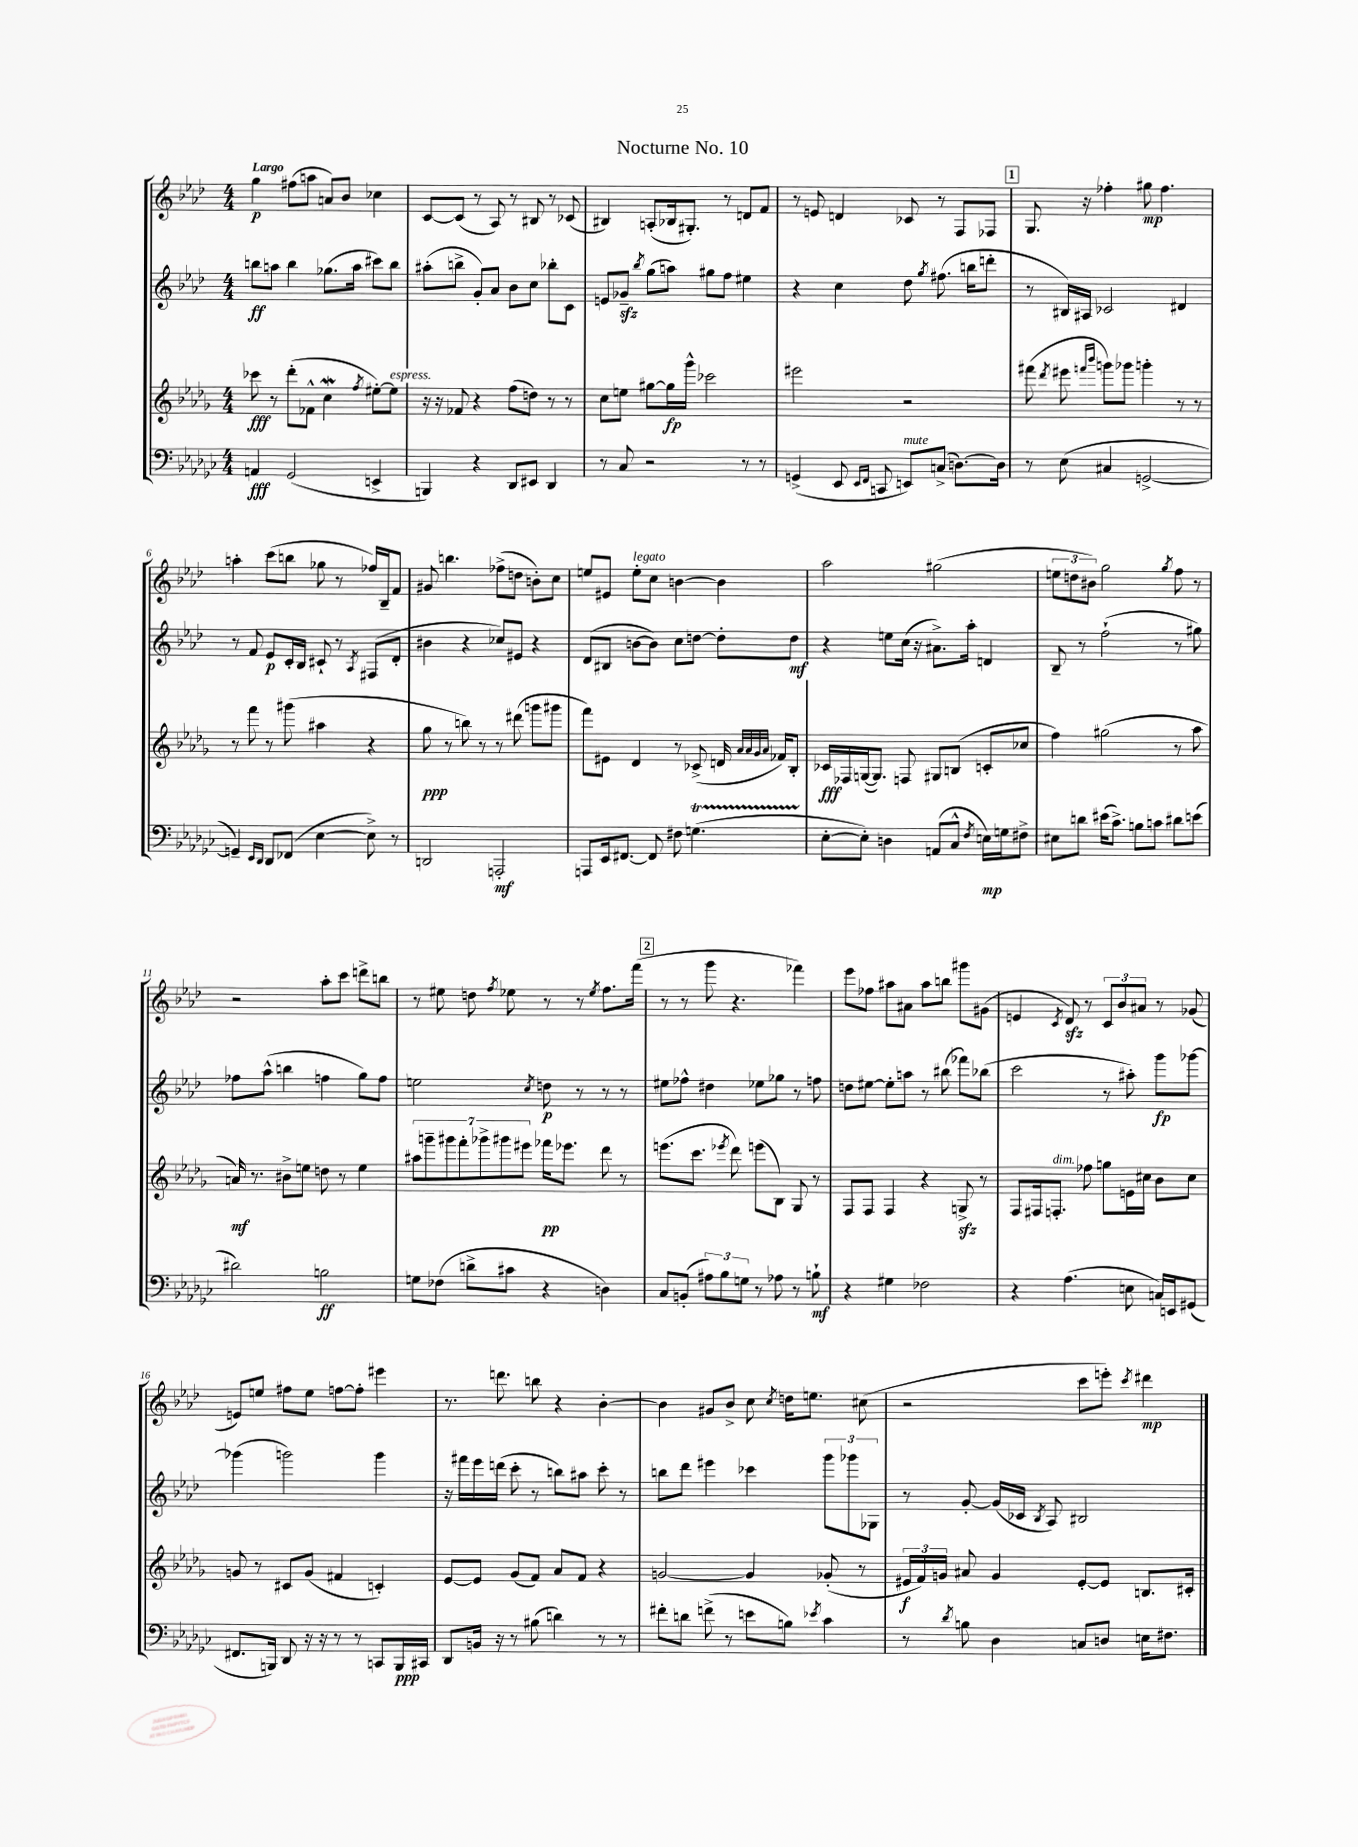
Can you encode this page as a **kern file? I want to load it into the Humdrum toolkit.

**kern	**dynam	**kern	**dynam	**kern	**dynam	**kern	**dynam
*part4	*part4	*part3	*part3	*part2	*part2	*part1	*part1
*staff4	*staff4	*staff3	*staff3	*staff2	*staff2	*staff1	*staff1
*clefF4	*	*clefG2	*	*clefG2	*	*clefG2	*
*k[b-e-a-d-g-c-]	*	*k[b-e-a-d-g-]	*	*k[b-e-a-d-]	*	*k[b-e-a-d-]	*
*M4/4	*	*M4/4	*	*M4/4	*	*M4/4	*
=1	=1	=1	=1	=1	=1	=1	=1
!	!	!	!	!	!	!LO:TX:a:B:t=Largo	!
4AAn/	fff	8ccc-X\	fff	8bbn\L	ff	4gg\	p
.	.	8r	.	8aan\J	.	.	.
(2GG-/	.	(8ddd-'\L	.	4bb\	.	(8ff#X\L	.
.	.	8f-X^^\J	.	.	.	8aan\J	.
.	.	4ccW\	.	(8.gg-X\L	.	8an/L)	.
.	.	.	.	.	.	8b-/J	.
.	.	.	.	16aa\Jk	.	.	.
.	.	8qff/	.	.	.	.	.
4EEn^/	.	[8ee#X'\L)	.	8ccc#X\L)	.	4cc-X\	.
!	!	!LO:TX:a:i:t=espress.	!	!	!	!	!
.	.	8ee#\J]	.	8bb\J	.	.	.
=2	=2	=2	=2	=2	=2	=2	=2
4BBBn/)	.	16r	.	(8aa#X'\L	.	[8c/L	.
.	.	16r	.	.	.	.	.
.	.	8f-X/	.	8bbn^\J	.	(8c/J]	.
4r	.	4r	.	8g'/L)	.	8r	.
.	.	.	.	8a-/J	.	8A-/)	.
8DD-/L	.	(8ff\L	.	8b-\L	.	8r	.
8EE#X/J	.	8ddn\J)	.	8cc\J	.	8B#X/	.
4DD-/	.	8r	.	8bb-X'\L	.	8r	.
.	.	8r	.	8c\J	.	(8c-X/	.
=3	=3	=3	=3	=3	=3	=3	=3
8r	.	8cc\L	.	8en/L	.	4B#X/)	.
8C-/	.	8een\J	.	8g-Xzz~/J	.	.	.
.	.	.	.	8qbb-/	.	.	.
2r	.	[8gg#X\L	.	(8gg\L	.	(8An'/L	.
.	.	16gg#\L]	fp	8aan\J)	.	16B-X/k	.
.	.	16ggg-^^\JJ	.	.	.	8.G#X'/J)	.
.	.	2ccc-X\	.	8gg#X\L	.	.	.
.	.	.	.	8ff\J	.	8r	.
8r	.	.	.	4ee#X\	.	8dn/L	.
8r	.	.	.	.	.	8f/J	.
=4	=4	=4	=4	=4	=4	=4	=4
(4GGn^/	.	2eee#X\	.	4r	.	8r	.
.	.	.	.	.	.	8en/	.
8EE-/	.	.	.	4cc\	.	4dn/	.
16qqEE-/LL	.	.	.	.	.	.	.
16qqFF/JJ	.	.	.	.	.	.	.
8CCn/	.	.	.	.	.	.	.
!LO:TX:a:i:t=mute	!	!	!	!	!	!	!
8EEn/L)	.	2r	.	8dd-\	.	8c-X/	.
.	.	.	.	8qgg/	.	.	.
(8Cn^/J	.	.	.	(8.ff#X\	.	8r	.
[8.Dn\L)	.	.	.	.	.	8F/L	.
.	.	.	.	16bbn\KL	.	.	.
.	.	.	.	8dddn'\J	.	8F-X/J	.
16D\Jk]	.	.	.	.	.	.	.
!!LO:REH:place=s1:t=1
=5	=5	=5	=5	=5	=5	=5	=5
8r	.	(8fff#X\	.	8r	.	8.G/	.
.	.	8qddd-/	.	.	.	.	.
(8E-\	.	8eee#X\	.	16B#X/LL)	.	.	.
.	.	.	.	16A#X/JJ	.	16r	.
.	.	16qqfffn/LL	.	.	.	.	.
.	.	16qqbbb-/JJ	.	.	.	.	.
4C#X/	.	8gggn\L)	.	2c-X/	.	4ff-X'\	.
.	.	8ggg-X\J	.	.	.	.	.
[2GGn^/	.	4gggn'\	.	.	.	8gg#X\	mp
.	.	.	.	.	.	4.ff-\	.
.	.	8r	.	4d#X/	.	.	.
.	.	8r	.	.	.	.	.
!!LO:LB:g=z
=6	=6	=6	=6	=6	=6	=6	=6
4GGn~/])	.	8r	.	8r	.	4aan'\	.
.	.	8fff\	.	8f/	.	.	.
16qqEE-/LL	.	.	.	.	.	.	.
16qqDD-/JJ	.	.	.	.	.	.	.
8DD-/L	.	8r	.	8e-/L	p	(8ccc\L	.
(8FF-X/J	.	(8ggg#X\	.	16c'/L	.	8bbn\J	.
.	.	.	.	16B-/JJ	.	.	.
[4E-\	.	4aa#X\	.	8c#X`/	.	8gg-X\	.
.	.	.	.	8r	.	8r	.
.	.	.	.	8qA-/	.	.	.
8E-^\])	.	4r	.	(8F#X/L	.	16ff-X/LL)	.
.	.	.	.	.	.	16B-~/J	.
8r	.	.	.	8d-'/J	.	8f/J	.
=7	=7	=7	=7	=7	=7	=7	=7
2DDn/	.	8gg-\	ppp	4b#X\	.	8g#X/	.
.	.	8r	.	.	.	4.bbn\	.
.	.	8bbn\)	.	4r	.	.	.
.	.	8r	.	.	.	.	.
2AAAn'/	mf	8r	.	8cc-X/L)	.	(8ff-X^\L	.
.	.	(8ddd#X\	.	8e#X/J	.	8ddn\J	.
.	.	8gggn\L	.	4r	.	8bn'\L)	.
.	.	8ggg#X\J	.	.	.	8cc\J	.
=8	=8	=8	=8	=8	=8	=8	=8
8AAAn/L	.	8fff\L)	.	(8d-/L	.	8een/L	.
16EE-/k	.	8e#X\J	.	8B#X/J	.	8e#X/J	.
[8.FF#X/J	.	.	.	.	.	.	.
!	!	!	!	!	!	!LO:TX:a:i:t=legato	!
.	.	4d-/	.	[8bn\L	.	8ee'\L	.
8FF#/]	.	.	.	8b\J])	.	8cc\J	.
8F#X\	.	8r	.	8cc\L	.	[4bn\	.
(4.Gnt\	.	(8c-X^/	.	[8ddn\J	.	.	.
.	.	16dn/	.	8dd'\L]	.	4b\]	.
.	.	32qqa-/LLL	.	.	.	.	.
.	.	32qqa-/	.	.	.	.	.
.	.	32qqg-/	.	.	.	.	.
.	.	32qqa-/JJJ	.	.	.	.	.
.	.	16f-X/KL)	.	.	.	.	.
.	.	8B-'/J	.	8dd\J	mf	.	.
=9	=9	=9	=9	=9	=9	=9	=9
[8E-'\L	.	16c-X/LL	fff	4r	.	2aa-\	.
.	.	16F-X/	.	.	.	.	.
8E-'\J])	.	([16Gn/J	.	.	.	.	.
.	.	8.G/J])	.	.	.	.	.
4Dn\	.	.	.	8een\L	.	.	.
.	.	8Fn/	.	(16cc\Jk	.	.	.
.	.	.	.	16r	.	.	.
(8AAn/L	.	8G#X/L	.	8.a#X^\L)	.	(2gg#X\	.
8C-^^/J	.	(8Bn/J	.	.	.	.	.
.	.	.	.	16aa-'\Jk	.	.	.
8qF/	.	.	.	.	.	.	.
16En\LL)	mp	8cn'/L	.	4dn/	.	.	.
16Gn\J	.	.	.	.	.	.	.
8F#X^\J	.	8cc-X/J	.	.	.	.	.
=10	=10	=10	=10	=10	=10	=10	=10
8E#X\L	.	4ff\)	.	8B-~/	.	12een\L	.
.	.	.	.	.	.	12ddn\	.
8dn\J	.	.	.	8r	.	.	.
.	.	.	.	.	.	12b#X\J)	.
(16e#X\KL	.	(2gg#X\	.	(2ff`\	.	2gg\	.
8.c-^\J)	.	.	.	.	.	.	.
8Bn\L	.	.	.	.	.	.	.
8cn\J	.	.	.	.	.	.	.
.	.	.	.	.	.	8qgg/	.
8d#X\L	.	8r	.	8r	.	8ff\	.
(8en\J	.	8aa-\	.	8gg#X\)	.	8r	.
!!LO:LB:g=z
=11	=11	=11	=11	=11	=11	=11	=11
2d#X\)	.	16an/)	mf	8ff-X\L	.	2r	.
.	.	8.r	.	.	.	.	.
.	.	.	.	(8aa-^^\J	.	.	.
.	.	8b#X^\L	.	4bbn\	.	.	.
.	.	8een\J	.	.	.	.	.
2Bn\	ff	8ddn\	.	4ffn\	.	8aa-'\L	.
.	.	8r	.	.	.	8ccc\J	.
.	.	4ee\	.	8gg\L)	.	8dddn^\L	.
.	.	.	.	8ff\J	.	8bbn\J	.
=12	=12	=12	=12	=12	=12	=12	=12
8Gn\L	.	14aa#X\L	.	2een\	.	8r	.
.	.	14gggn~\	.	.	.	.	.
(8F-X\J	.	.	.	.	.	8ee#X\	.
.	.	14ggg#X\	.	.	.	.	.
.	.	14fff'\	.	.	.	.	.
8dn^\L	.	.	.	.	.	8ddn\	.
.	.	14ggg-X^\	.	.	.	.	.
.	.	14ggg#X\	.	.	.	.	.
.	.	.	.	.	.	8qff/	.
8c#X\J	.	.	.	.	.	8ee-X\	.
.	.	14eee#X\J	.	.	.	.	.
.	.	.	.	8qcc/	.	.	.
4r	.	16fff-X\KL	pp	8ddn\	p	8r	.
.	.	8.eee-X\J	.	.	.	.	.
.	.	.	.	8r	.	8r	.
.	.	.	.	.	.	8qee-/	.
4Dn\)	.	8ddd-\	.	8r	.	8.ff\L	.
.	.	8r	.	8r	.	.	.
.	.	.	.	.	.	(16fff\Jk	.
!!LO:REH:place=s1:t=2
=13	=13	=13	=13	=13	=13	=13	=13
8C-/L	.	(8.eeen\L	.	8ee#X\L	.	8r	.
(8BBn'/J	.	.	.	8ff-X^^\J	.	8r	.
.	.	8.ccc\J	.	.	.	.	.
12A#X\L)	.	.	.	4dd#X\	.	8ggg\	.
12B-\	.	.	.	.	.	.	.
.	.	8qeee-X/	.	.	.	.	.
.	.	8ddd-\)	.	.	.	4.r	.
12Gn\J	.	.	.	.	.	.	.
8r	.	(8eeen\L	.	8ee-X\L	.	.	.
8A-X\	.	8B-\J)	.	8gg-X\J	.	.	.
8r	.	8G-/	.	8r	.	4fff-X\)	.
8Bn`\	mf	8r	.	8ffn\	.	.	.
=14	=14	=14	=14	=14	=14	=14	=14
4r	.	8F/L	.	8ddn\L	.	8eee-\L	.
.	.	8F/J	.	[8ee#X\J	.	8ff-X\J	.
4G#X\	.	4F/	.	8ee#'\L]	.	8aa#X\L	.
.	.	.	.	8aan\J	.	8a#X\J	.
2F-X\	.	4r	.	8r	.	8aa#\L	.
.	.	.	.	(8bb#X\	.	8bbn\J	.
.	.	8Gnzz^/	.	8fff-X\L)	.	8ggg#X\L	.
.	.	8r	.	(8bb-X\J	.	(8g#X\J	.
=15	=15	=15	=15	=15	=15	=15	=15
4r	.	8F/L	.	2ccc\	.	4en/	.
.	.	16F#X/k	.	.	.	.	.
!	!	!LO:TX:a:i:t=dim.	!	!	!	!	!
.	.	8.Fn'/J	.	.	.	.	.
.	.	.	.	.	.	8qc/	.
(4.A-\	.	.	.	.	.	8d-zz/)	.
.	.	8ff-X\	.	.	.	8r	.
.	.	8ggn\L	.	8r	.	12c/L	.
.	.	.	.	.	.	12b-/	.
8En\	.	16en\L	.	8aa#X'\)	.	.	.
.	.	.	.	.	.	12a#X/J	.
.	.	16cc#X\JJ	.	.	.	.	.
16Cn/LL)	.	8b-\L	.	8ggg\L	fp	8r	.
16EEn/J	.	.	.	.	.	.	.
(8GG#X/J	.	8cc#\J	.	[8ggg-X\J	.	(8g-X/	.
!!LO:LB:g=z
=16	=16	=16	=16	=16	=16	=16	=16
8.FF#X/L	.	8gn/	.	(4ggg-X\]	.	8en/L)	.
.	.	8r	.	.	.	8een/J	.
16BBBn/Jk)	.	.	.	.	.	.	.
8DD-/	.	8c#X/L	.	2gggn\)	.	8ff#X\L	.
16r	.	(8g/J	.	.	.	8ee\J	.
16r	.	.	.	.	.	.	.
8r	.	4f#X/	.	.	.	[8ffn\L	.
8r	.	.	.	.	.	8ff'\J]	.
8CCn/L	.	4cn'/)	.	4ggg\	.	4eee#X\	.
16BBB/L	ppp	.	.	.	.	.	.
16CC#X/JJ	.	.	.	.	.	.	.
=17	=17	=17	=17	=17	=17	=17	=17
8DD-/L	.	[8e-/L	.	16r	.	8.r	.
.	.	.	.	16fff#X\LL	.	.	.
16BBn/Jk	.	8e-/J]	.	16eee-\	.	.	.
16r	.	.	.	(16dddn\JJ	.	8.dddn\	.
8r	.	(8g-/L	.	8ccc'\	.	.	.
(8B#X\	.	8f/J)	.	8r	.	8bbn\	.
4dn\)	.	8a-/L	.	8bbn\L)	.	4r	.
.	.	8f/J	.	8aa#X\J	.	.	.
8r	.	4r	.	8ccc'\	.	[4b-'\	.
8r	.	.	.	8r	.	.	.
=18	=18	=18	=18	=18	=18	=18	=18
8f#X'\L	.	[2gn/	.	8bbn\L	.	4b-\]	.
8dn\J	.	.	.	8ddd-\J	.	.	.
(8fn^\	.	.	.	4eee#X\	.	8g#X/L	.
8r	.	.	.	.	.	8b-^/J	.
8en\L	.	4g/]	.	4ccc-X\	.	8cc\	.
.	.	.	.	.	.	8qcc/	.
8Bn\J)	.	.	.	.	.	16ddn\KL	.
.	.	.	.	.	.	8.een\J	.
8qe-X/	.	.	.	.	.	.	.
4c-\	.	(8g-X'/	.	12ggg\L	.	.	.
.	.	.	.	12ggg-X\	.	.	.
.	.	8r	.	.	.	(8cc#X\	.
.	.	.	.	12G-X\J	.	.	.
=19	=19	=19	=19	=19	=19	=19	=19
8r	.	24e#X/LL	f	8r	.	2r	.
.	.	24f/)	.	.	.	.	.
.	.	24gn/JJ	.	.	.	.	.
8qd-/	.	.	.	.	.	.	.
8Bn\	.	8a#X/	.	[8g'/	.	.	.
4D-\	.	4g/	.	(16g/LL]	.	.	.
.	.	.	.	16c-X/JJ	.	.	.
.	.	.	.	8qB-/	.	.	.
.	.	.	.	8A-/)	.	.	.
8Cn/L	.	[8e#'/L	.	2B#X/	.	8ccc\L	.
8Dn/J	.	8e#/J]	.	.	.	8eeen'\J)	.
.	.	.	.	.	.	8qccc/	.
16En\KL	.	8.Bn/L	.	.	.	4ddd#X\	mp
8.F#X\J	.	.	.	.	.	.	.
.	.	16c#X'/Jk	.	.	.	.	.
==	==	==	==	==	==	==	==
*-	*-	*-	*-	*-	*-	*-	*-
